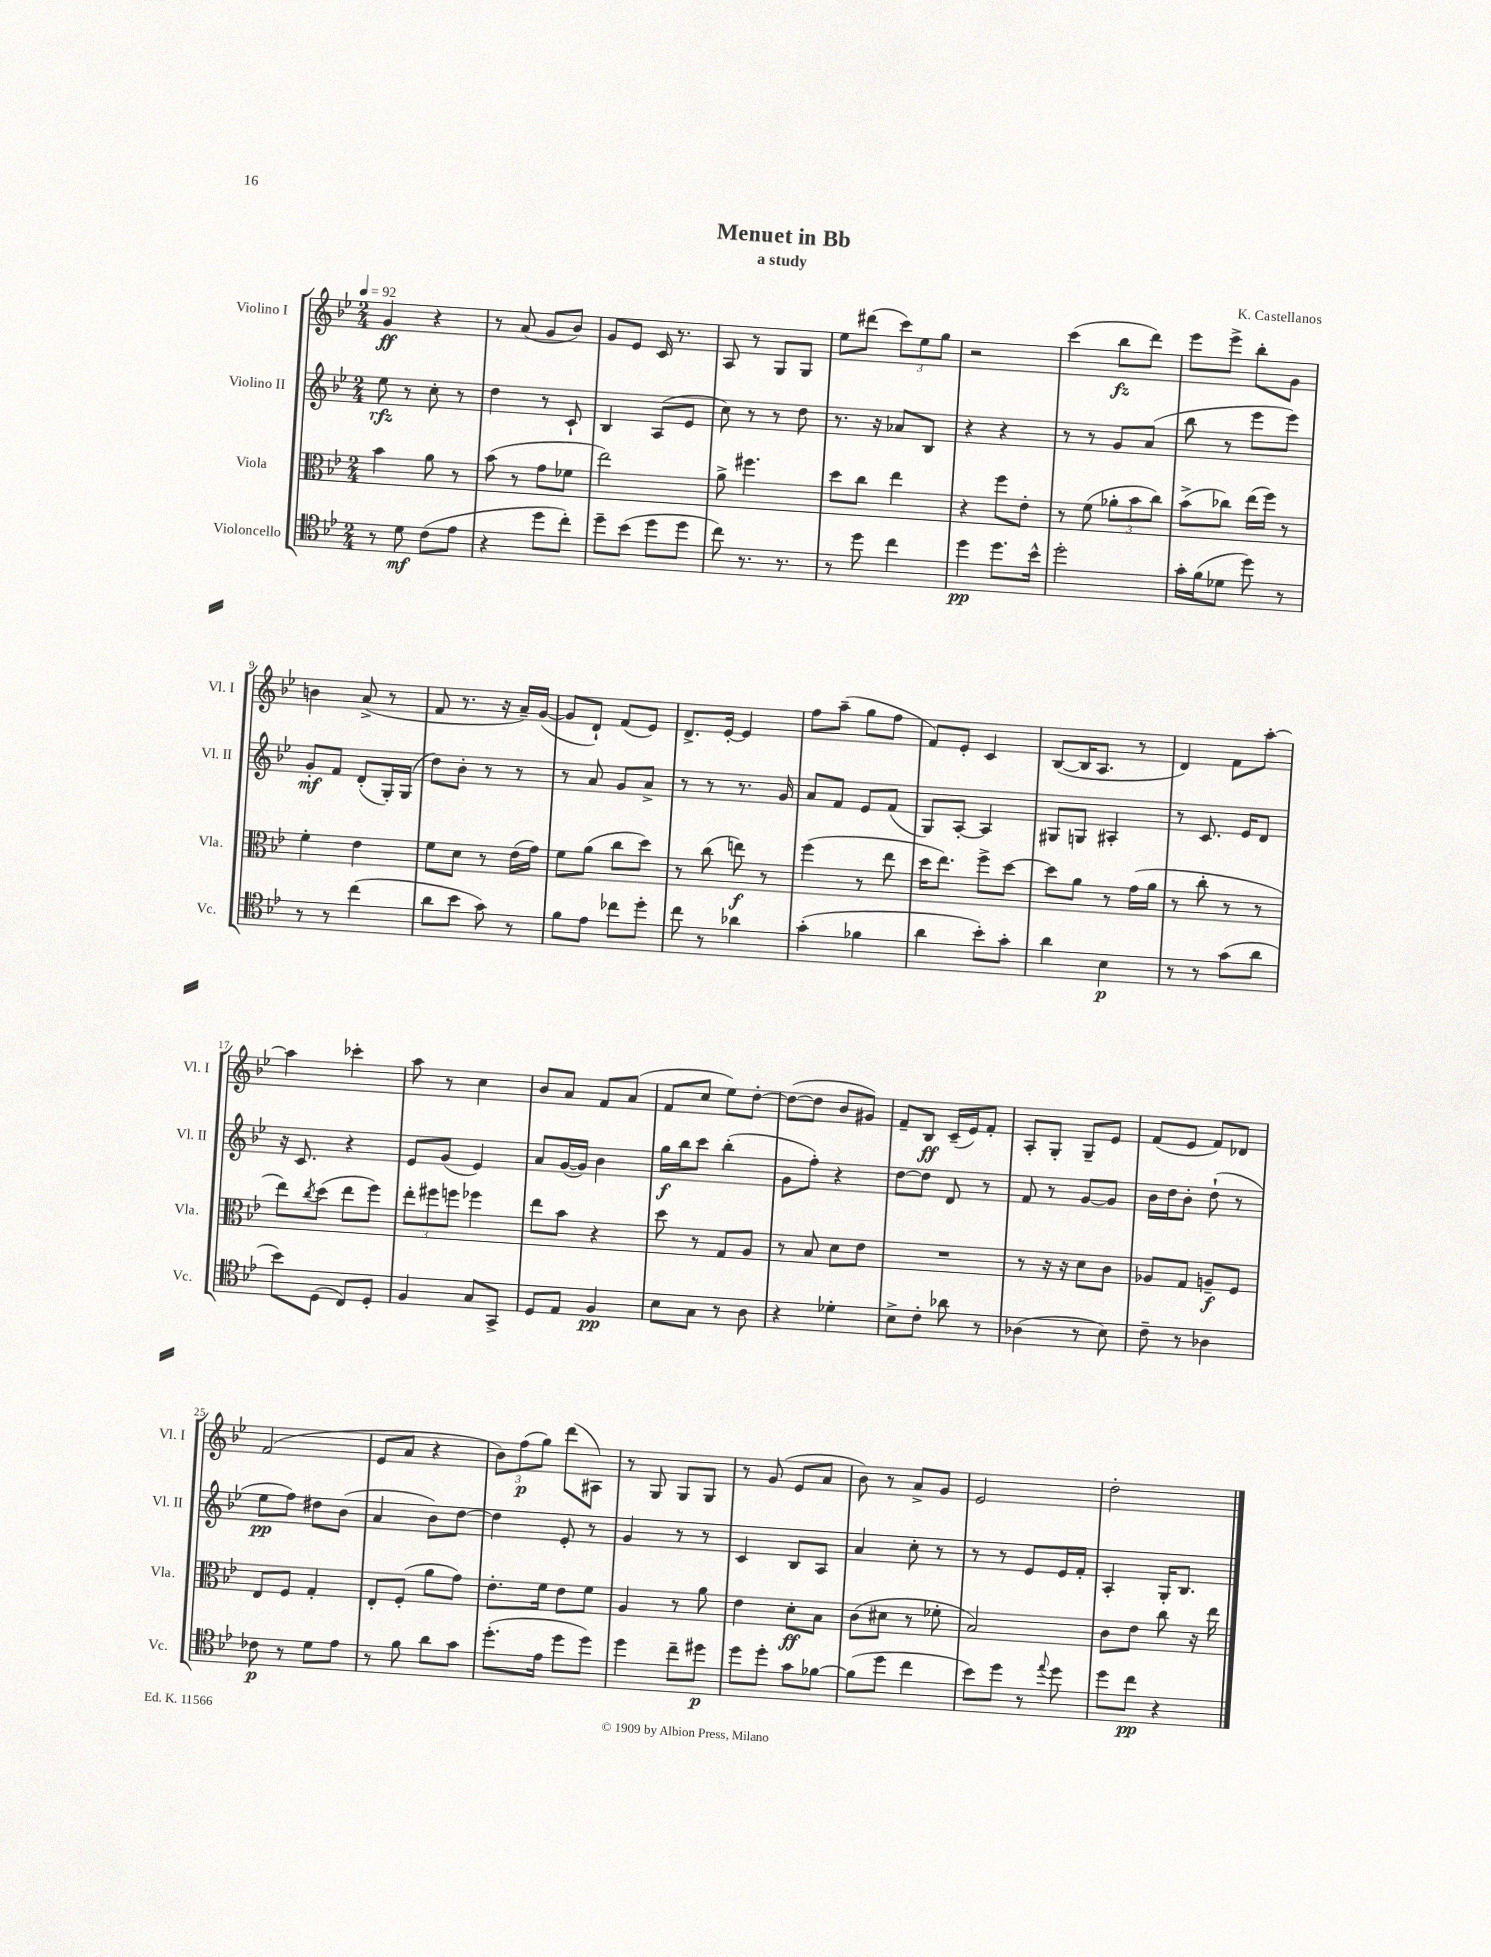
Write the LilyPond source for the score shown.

\header { title = "Menuet in Bb" composer = "K. Castellanos" subtitle = "a study" }
<<
\new StaffGroup <<
\new Staff = "s0" \with { instrumentName = "Violino I" shortInstrumentName = "Vl. I" } {
    \clef treble \key bes \major \numericTimeSignature \time 2/4 \tempo 4 = 92
    g'4\ff r4 |
    r8 a'8( g'8 bes'8) |
    g'8 ees'8 c'16 r8. |
    a8 r8 g8 g8 |
    ees''8 dis'''8( \tuplet 3/2 { c'''8) ees''8 g''8 } |
    r2 |
    c'''4( bes''8\fz d'''8) |
    ees'''8 ees'''8-> bes''8-. g'8 |
    b'4 a'8->( r8 |
    f'8 r8. r16 a'16--) g'16~( |
    g'8 d'8-!) f'8( ees'8) |
    d'8.-> ees'16~-. ees'4 |
    f''8 a''8--( g''8 f''8 |
    f'8) ees'8-. c'4 |
    bes8~( bes16 a8. r8 |
    d'4) f'8 a''8~-. |
    a''4 ces'''4-. |
    a''8 r8 c''4 |
    bes'8 a'8 f'8 a'8( |
    f'8 c''8 ees''8) d''8~-. |
    d''8~( d''8 bes'8 gis'8) |
    f'8-- bes8\ff c'16--( ees'16) f'8-. |
    a8-. g8-. g8-- ees'8 |
    f'8( ees'8 f'8) des'8 |
    f'2( |
    ees'8 a'8 r4 |
    \tuplet 3/2 { bes'8) f''8\p( g''8) } d'''8( ais8) |
    r8 g8 g8 g8 |
    r8 g'8( ees'8 a'8 |
    bes'8) r8 a'8-> g'8 |
    ees'2 |
    d''2-. \bar "|." |
}
\new Staff = "s1" \with { instrumentName = "Violino II" shortInstrumentName = "Vl. II" } {
    \clef treble \key bes \major \numericTimeSignature \time 2/4
    ees''8\rfz r8 c''8-. r8 |
    d''4 r8 c'8-! |
    bes4 a8( ees'8 |
    c''8) r8 r8 d''8 |
    r8. r16 aes'8 bes8 |
    r4 r4 |
    r8 r8 g'8 a'8( |
    bes''8 r8 ees'''8 ees'''8) |
    g'8-.\mf f'8 d'8-.( g16-.) g16( |
    d''8) bes'8-. r8 r8 |
    r8 a'8 g'8 a'8-> |
    r8 r8 r8. g'16 |
    a'8 f'8 ees'8 f'8( |
    g8) a8~-. a4 |
    gis8 g8 ais4-. |
    r8 c'8. ees'16 d'8 |
    r16 c'8. r4 |
    ees'8 g'8( ees'4) |
    a'8 g'16~( g'16) bes'4 |
    g''16\f bes''16 c'''8 bes''4-.( |
    g'8 f''8-.) r4 |
    d''8~ d''8 d'8 r8 |
    f'8 r8 g'8~ g'8 |
    bes'16 d''16 bes'8-. d''8-!( r8 |
    ees''8\pp f''8) dis''8 bes'8( |
    a'4 bes'8) d''8~ |
    d''4 ees'8-. r8 |
    g'4 r8 r8 |
    c'4 bes8 a8 |
    a'4 c''8-. r8 |
    r8 r8 ees'8 ees'16 f'16-. |
    a4-. g16-. bes8. \bar "|." |
}
\new Staff = "s2" \with { instrumentName = "Viola" shortInstrumentName = "Vla." } {
    \clef alto \key bes \major \numericTimeSignature \time 2/4
    bes'4 a'8 r8 |
    bes'8( r8 g'8 fes'8 |
    ees''2) |
    a'8-> fis''4. |
    d''8 c''8 ees''4 |
    r4 f''8 ees'8-. |
    r8 f'8( \tuplet 3/2 { aes'8-. bes'8 c''8) } |
    bes'8->( ces''8) ees''16( f''16) r8 |
    f'4-. ees'4 |
    f'8 d'8 r8 ees'16( g'16) |
    f'8 a'8( c''8 d''8) |
    r8 c''8( e''8\f) r8 |
    f''4( r8 ees''8 |
    d''16 ees''8.) f''8-> d''8~ |
    d''8 a'8 r8 g'16( a'16 |
    r8 c''8-. r8 r8 |
    ees''8) \acciaccatura { c''8 } d''8( ees''8 f''8) |
    \tuplet 3/2 { ees''8-. fis''8 f''8 } fes''4 |
    ees''8 bes'8 r4 |
    d''8 r8 g8 a8 |
    r8 bes8 d'8 ees'8 |
    R2 |
    r8 r16 r16 d'8 c'8 |
    aes8 g8 a8--\f f8 |
    ees8 f8 g4-. |
    ees8-. f8-.( a'8 g'8) |
    ees'8.-. f'16 ees'8 f'8 |
    a4 r8 a'8 |
    ees'4 d'8-.\ff bes8 |
    c'8( dis'8 r8 fes'8-. |
    bes2) |
    c'8 ees'8 c''8 r16 ees''16 \bar "|." |
}
\new Staff = "s3" \with { instrumentName = "Violoncello" shortInstrumentName = "Vc." } {
    \clef tenor \key bes \major \numericTimeSignature \time 2/4
    r8 d'8\mf c'8( ees'8 |
    r4 d''8 c''8-.) |
    d''8-- bes'8( d''8 d''8 |
    c''8) r8. r8. |
    r8 d''8 c''4 |
    d''4\pp d''8. bes'16-^ |
    d''2-. |
    g'16-. f'16( des'8 d''8) r8 |
    r8 r8 c''4( |
    a'8 bes'8 g'8) r8 |
    f'8 ees'8 ces''8 d''8-. |
    c''8 r8 aes'4 |
    g'4-.( fes'4 |
    a'4 bes'8-.) g'8-. |
    a'4 bes4\p |
    r8 r8 g'8( a'8 |
    bes'8) d8( c8) d8-. |
    f4 g8 g,8-> |
    d8 ees8 f4\pp |
    bes8 g8 r8 a8 |
    r4 des'4-. |
    bes8-> c'8-. aes'8 r8 |
    aes4( r8 bes8) |
    c'8-- r8 aes4 |
    ces'8\p r8 d'8 ees'8 |
    r8 f'8 a'8 g'8 |
    d''8.-.( ees'16 d''8 d''8) |
    d''4 c''8-- dis''8\p |
    d''8 d''8-. g'8 fes'8~ |
    fes'8( d''8 c''4 |
    bes'8) d''8 r8 \appoggiatura { ees''8 } d''8 |
    d''8 c''8\pp r4 \bar "|." |
}
>>
>>
